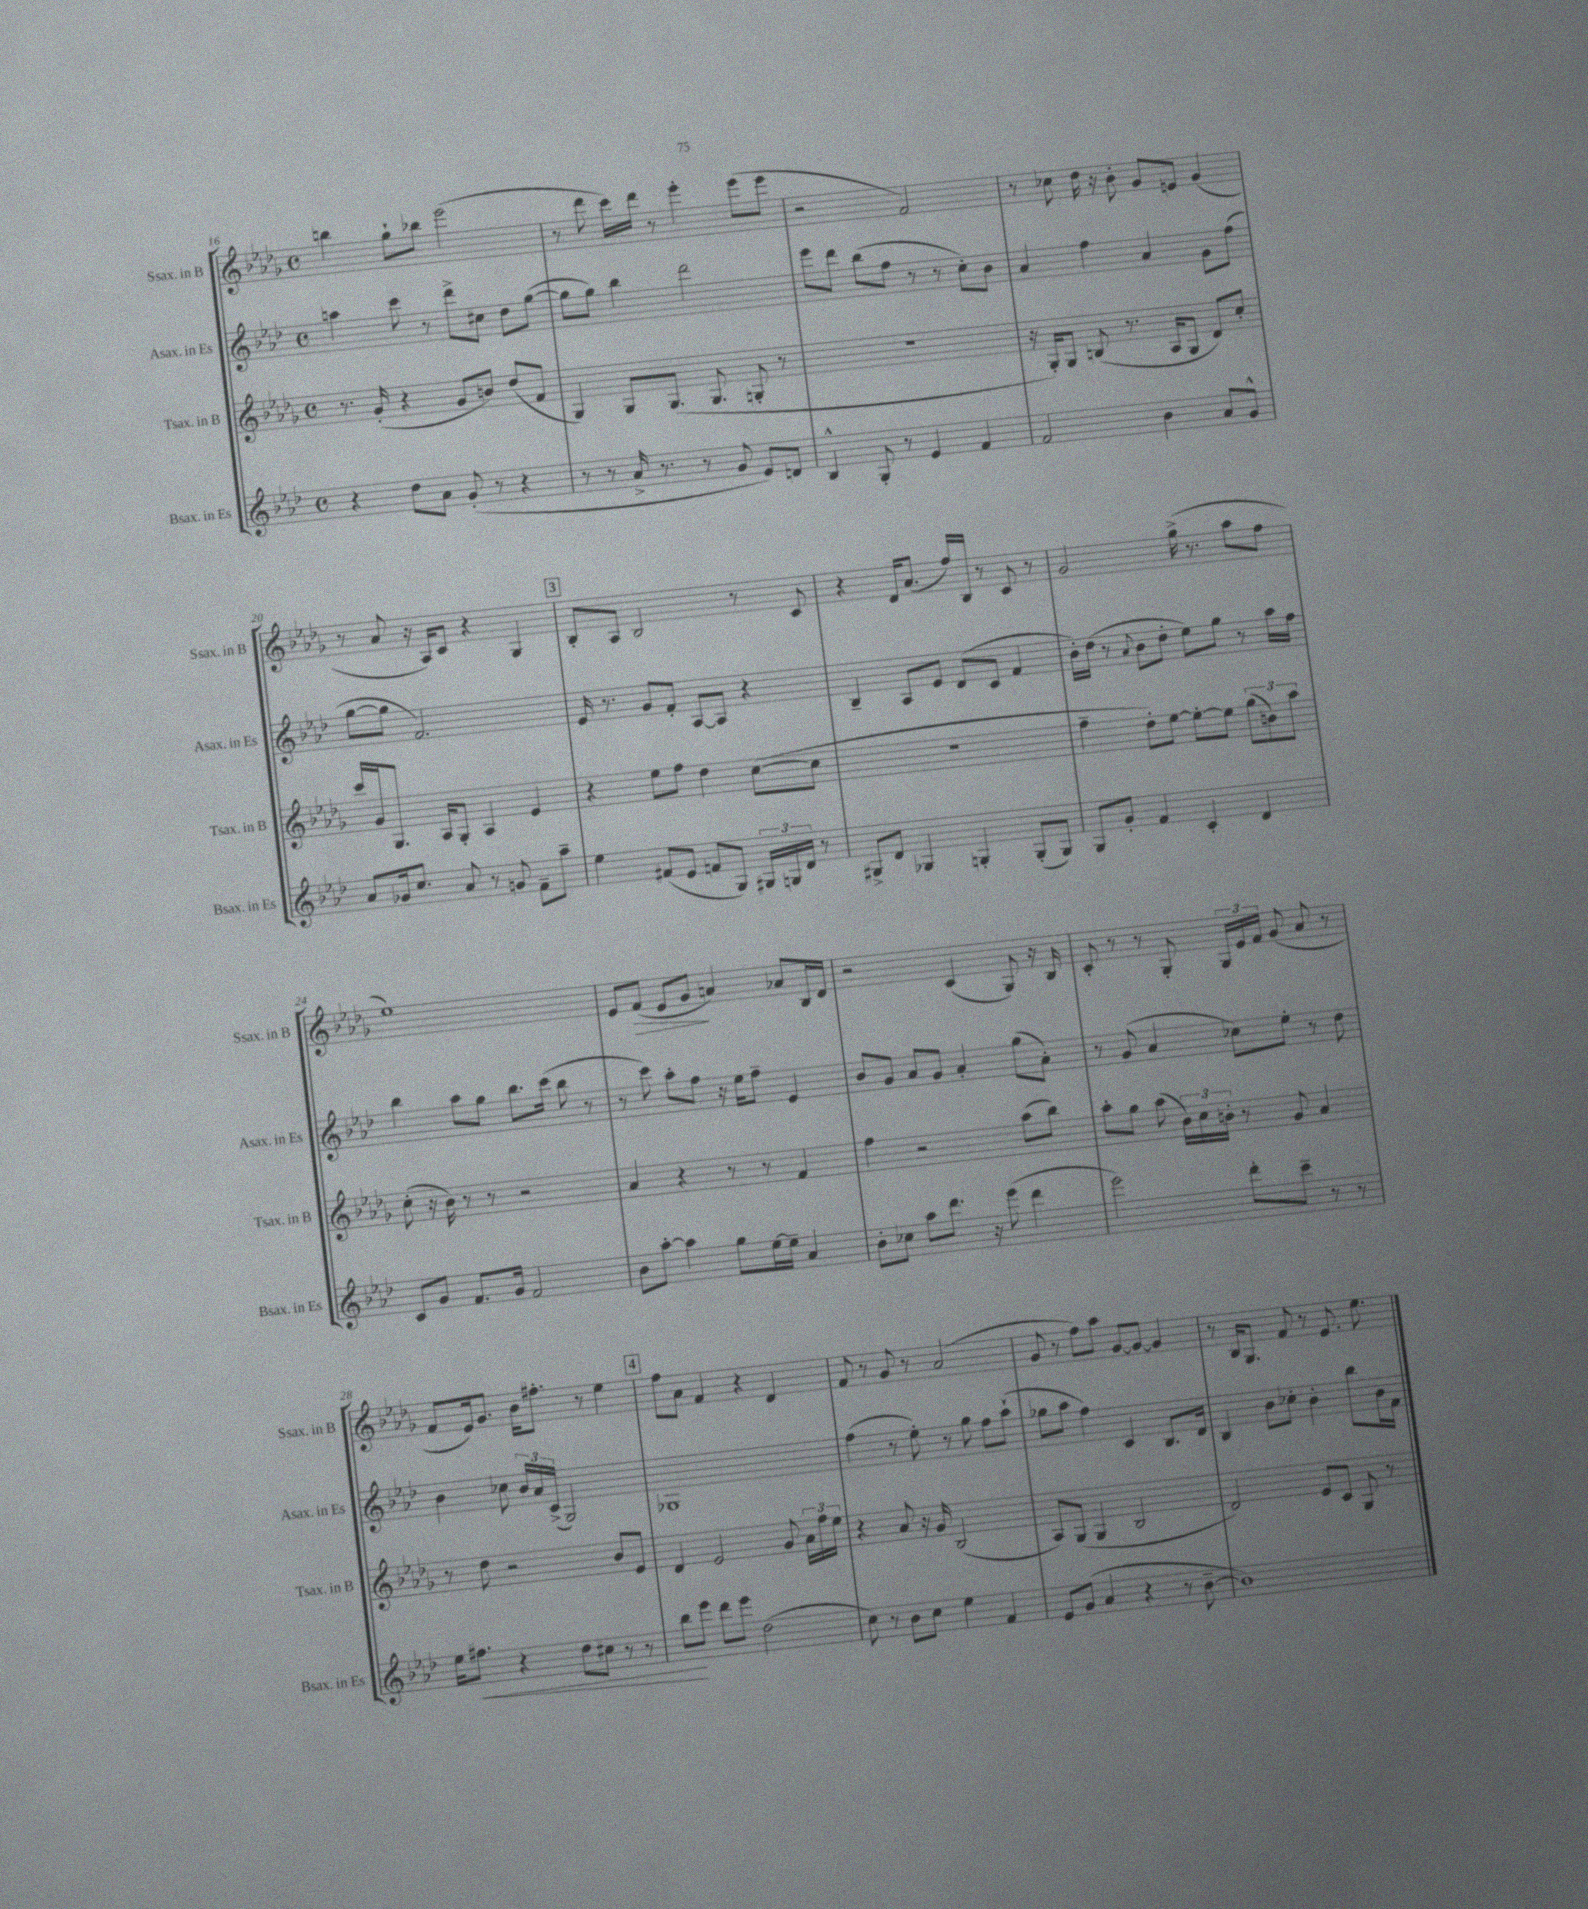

**kern	**kern	**kern	**kern
*staff4	*staff3	*staff2	*staff1
*clefG2	*clefG2	*clefG2	*clefG2
*k[b-e-a-d-]	*k[b-e-a-d-g-]	*k[b-e-a-d-]	*k[b-e-a-d-g-]
*M4/4	*M4/4	*M4/4	*M4/4
*met(c)	*met(c)	*met(c)	*met(c)
4r	8.r	4aa\	4bb\
.	(16g-'/	.	.
8dd-\L	4r	8ccc\	8gg-`\L
8a-\J	.	8r	8bb-\J
(8g'/	8g-/L	8ddd-^\L	(2eee-\
8r	8b/J)	8cc#\J	.
4r	(8dd-/L	8dd-\L	.
.	8f/J	([8gg\J	.
=	=	=	=
8r	4G-/)	8gg\]L	8r
8r	.	8gg\J)	8ddd-\
16a-^/	8G-/L	4bb-\	16ccc\LL)
8.r	.	.	16ddd-\JJ
.	(8.G-/J	.	8r
8r	.	2ddd-\	4eee-'\
.	8.G-/	.	.
8g/	.	.	.
8e-/L)	8G'/	.	(8eee-\L
8d/J	8r	.	8eee-\J
=	=	=	=
4B-^^/	1r	8eee-\L	2r
.	.	8ddd-\J	.
8G'/	.	(8bb-\L	.
8r	.	8ff\J	.
4e-/	.	8r	2f/)
.	.	8r	.
4f/	.	8cc'\L)	.
.	.	8b-\J	.
=	=	=	=
2f/	16r	4a-/	8r
.	16G-'/LK)	.	.
.	8G-/J	.	8cc-\
.	(8B/	4ff\	16dd-\
.	.	.	16r
.	8.r	.	8b-'\
4b-\	.	4a-/	8g-/L
.	16A-/LK	.	.
.	8G-/J	.	8e/J
8a-/L	8d-/L)	8g\L	(4g-/
8g^^/J	8cc'/J	(8ff\J	.
=	=	=	=
8a-/L	16ccc/LL	[8gg\L	8r
.	16g-/J	.	.
16g-/k	8.G-/J	8gg\]J	8a-/
8.cc/J	.	.	.
.	.	2.f/)	16r
.	16A-/LK	.	16A-/LK)
8a-/	8G-'/J	.	8c/J
8r	4A-/	.	4r
8g/	.	.	.
8f~\L	4e-/	.	4G-/
8aa-~\J	.	.	.
=	=	=	=
4ee-\	4r	16e-/	8B-'/L
.	.	8.r	.
.	.	.	8A-/J
(8f#/L	8ee-\L	8g/L	2B-/
8e-/J	8ff\J	8f'/J	.
8f/L	4dd-\	[8A-/L	.
8G/J)	.	8A-/]J	.
24G#/LL	([8cc\L	4r	8r
24G/	.	.	.
24d-/JJ	.	.	.
8r	8cc\]J	.	8c/
=	=	=	=
8G#^/L	1r	4B-~/	4r
8d-/J	.	.	.
4G-/	.	8A-/L	16d-/LK
.	.	.	(8.a-/J
.	.	8e-/J	.
4G'/	.	(8d-/L	16ff/LL)
.	.	.	16B-/JJ
.	.	8c/J	8r
(8G'/L	.	4f/	8c/
8G/J)	.	.	8r
=	=	=	=
8G/L	4ff~\	16b-'\LL)	2g-/
.	.	(16dd-\JJ	.
8g'/J	.	8r	.
.	.	8qqa-/	.
4f/	8dd-'\L)	8b-\L	.
.	[8ee-\J	8dd-'\J	.
4c'/	8ee-'\_L	8ee-\L)	(16gg-^\
.	.	.	8.r
.	8ee-\]J	8gg\J	.
4d-/	(12gg-\L	8r	8aa-\L
.	12b\)	.	.
.	.	16aa-\LL	8ff\J
.	12aa-\J	.	.
.	.	16ff\JJ	.
=	=	=	=
8c/L	(8cc'\	4bb-\	1ee-)
8g/J	16r	.	.
.	16b-\)	.	.
8.f/L	8r	8aa-\L	.
.	8r	8gg\J	.
16g/Jk	.	.	.
2f/	2r	8.bb-\L	.
.	.	(16ccc\Jk	.
.	.	8bb-\	.
.	.	8r	.
=	=	=	=
8b-\L	4a-/	8r	8e-/L
[8aa-'\J	.	8ccc\)	(8f/J
4aa-\]	4r	8aa-'\L	8e-/L
.	.	8ff\J	8g-/J
8gg\L	8r	16r	4a/)
.	.	16ee-\LK	.
[16ee-\L	8r	8ff~\J	.
16ee-~\]JJ	.	.	.
4a-/	4f/	4e-/	8a-/L
.	.	.	16B-/L
.	.	.	16d-/JJ
=	=	=	=
8b-'\L	4ff\	8b-/L	2r
8cc-\J	.	8g/J	.
8aa-\L	2r	8a-/L	.
8.ddd-\J	.	8g/J	.
.	.	4a-'/	(4c/
16r	.	.	.
(8eee-\	.	.	.
4ddd-\	(8aa-\L	(8gg\L	8G-/)
.	8bb-\J)	8a-'\J)	16r
.	.	.	16B-/
=	=	=	=
2eee-\)	8aa-'\L	8r	8c'/
.	8gg-\J	(8g/	8r
.	(8aa-\	4a-/	8r
.	24b-\LL)	.	8G-'/
.	24cc\	.	.
.	24b'\JJ	.	.
8ddd-'\L	8r	8cc-\L)	24G-/LL
.	.	.	24e-/
.	.	.	24f/JJ
8ccc~\J	8g-/	8ee-'\J	(8g-/
8r	4a-/	8r	8a-/
8r	.	8dd-\	8r
=	=	=	=
16ee-\LK	8r	4b-\	8f/L
8.ff#\J	.	.	.
.	8dd-\	.	16e-/k)
.	.	.	8.g-/J
4r	2r	8cc-\	.
.	.	24b-/LL	16b-\LK
.	.	24a-/	.
.	.	.	8.ff#'\J
.	.	(24c^/JJ	.
8dd-\L	.	2G/)	.
8cc#\J	.	.	8r
8r	8b-/L	.	4ee-\
8r	8e-/J	.	.
=	=	=	=
8bb-\L	4d-/	1G-	8ff\L
8eee-\J	.	.	8a-\J
8ddd-\L	2e-/	.	4f/
8eee-\J	.	.	.
(2dd-\	.	.	4r
.	8g-/	.	4d-/
.	24a-\LL	.	.
.	24ff\	.	.
.	24ee-\JJ	.	.
=	=	=	=
8cc\)	4r	(4ff\	8f/
8r	.	.	8r
8b-\L	8a-/	8r	8g-/
8cc\J	16r	8ee-'\)	8r
.	16g-/	.	.
4ee-\	(2B-/	8r	(2a-/
.	.	8gg\	.
4f/	.	8ff\L	.
.	.	(8aa-`\J	.
=	=	=	=
8e-/L	8A-/L)	8gg-\L	8g-/
(8g/J	(8G-/J	8aa-\J	8r
4a-/	4G-/	4ff\)	8ff\L)
.	.	.	8aa-\J
4r	2B-/	4c/	[8g-/L
.	.	.	8g-/_J
8r	.	8.B-/L	4g-/]
[8b-~\	.	.	.
.	.	16d-/Jk	.
=	=	=	=
1b-])	2d-/)	4B-/	8r
.	.	.	16B-/LK
.	.	.	8.G-/J
.	.	8b-\L	.
.	.	8cc-'\J	8f/
.	8e-/L	4b-'\	8r
.	8c/J	.	8.e-/
.	8G-/	8bb-\L	.
.	.	.	8.ee-\
.	8r	16b-\L	.
.	.	16f\JJ	.
==	==	==	==
*-	*-	*-	*-
